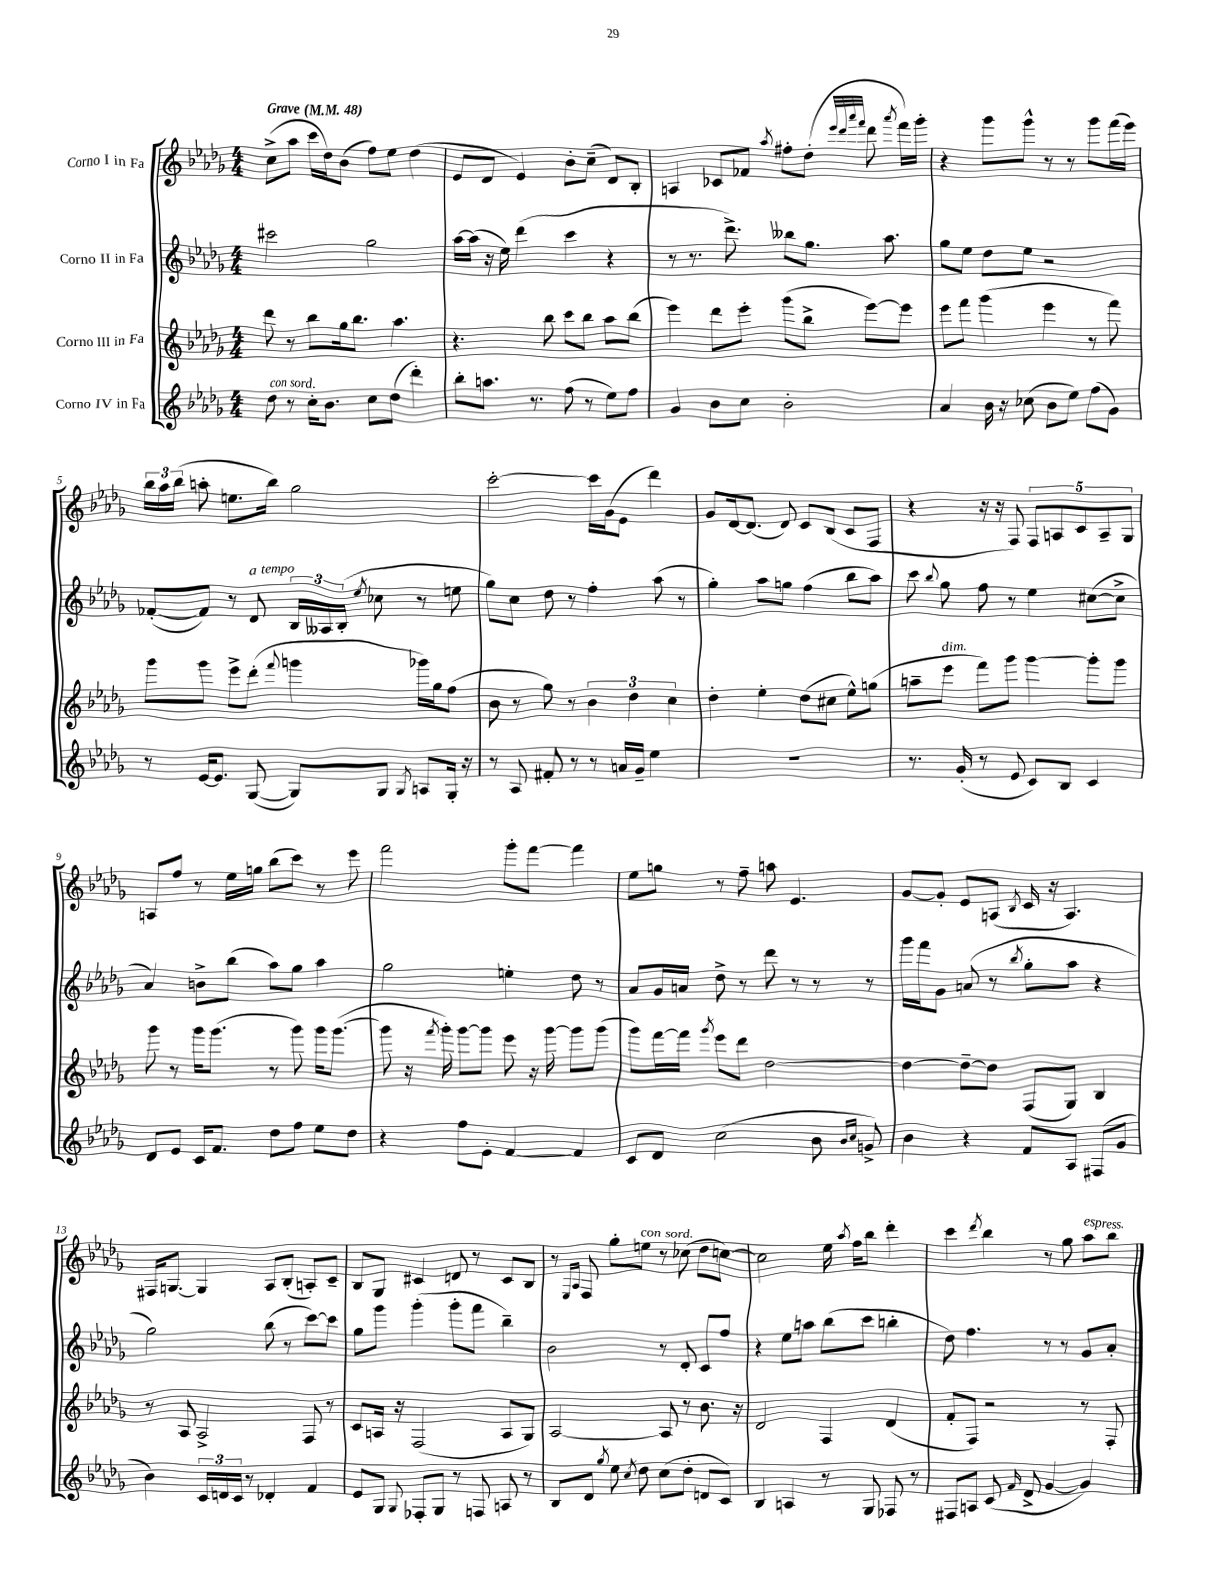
<<
\new StaffGroup <<
\new Staff = "s0" \with { instrumentName = "Corno I in Fa" } {
    \clef treble \key des \major \numericTimeSignature \time 4/4 \tempo "Grave" 4 = 48
    \autoBeamOff c''8[->( aes''8] c'''16[ des''16) bes'8]( f''8[) ees''8] des''4( |
    ees'8[ des'8] ees'4) bes'8[-. c''8]--( des'8[) bes8]-. |
    a4 ces'8[ fes'8] \acciaccatura { aes''8 } fis''8[-. des''8]-.( \grace { ees'''32[ des'''32 aes'''32 f'''32] } des'''8 \acciaccatura { aes'''8 } f'''16[) ges'''16]-. |
    r4 ges'''8[ ges'''8]-^ r8 r8 ges'''8[ f'''16( ees'''16]) |
    \tuplet 3/2 { bes''16[ aes''16 bes''16]( } a''8-. e''8.[ bes''16]) ges''2 |
    c'''2~-. c'''16[ ges'16( ees'8] des'''4) |
    ges'8[ des'16~ des'8.]( des'8) c'8[ bes8]( c'8[ f8] |
    r4 r16 r16 f8) \tuplet 5/4 { f8[ a8 c'8 a8-- ges8] } |
    a8[ f''8] r8 ees''16[ g''16] bes''8[( c'''8]) r8 ees'''8 |
    f'''2 ges'''8[-. f'''8]~ f'''4 |
    ees''8[ g''8] r8 f''8-- a''8 ees'4. |
    ges'8[~ ges'8]-. ees'8[ a8]( \acciaccatura { bes8 } c'16 r16 a4.) |
    fis16[ g8.]~ g4 aes8[ bes8]-.( a8[-.) c'8]-- |
    bes8[ ges8] cis'4 d'8 r8 cis'8[ bes8] |
    r8 \grace { ees16[ aes16] } f8 ges''8[-. e''8]^\markup { \italic "con sord." } r8 ces''8( des''8[ c''8]~) |
    c''2 ees''16 \acciaccatura { aes''8 } f''16[ bes''8] des'''4-. |
    c'''4 \acciaccatura { des'''8 } bes''4 r8 ges''8 aes''8[^\markup { \italic "espress." } bes''8] \bar "|." |
}
\new Staff = "s1" \with { instrumentName = "Corno II in Fa" } {
    \clef treble \key des \major \numericTimeSignature \time 4/4
    \autoBeamOff cis'''2 ges''2 |
    aes''16[~ aes''16]( r16 ees''16) des'''4( c'''4 r4 |
    r8 r8. des'''8.->) beses''8[ ges''8.] aes''8. |
    ges''8[ ees''8] des''8[ ees''8] r2 |
    fes'8[~-.( fes'8]) r8 des'8^\markup { \italic "a tempo" } \tuplet 3/2 { bes16[ aeses16 bes16]-.( } \acciaccatura { ees''8 } ces''8 r8 e''8 |
    ges''8[) c''8] des''8 r8 f''4-. aes''8( r8 |
    ges''4-.) aes''8[ g''8] f''4( bes''8[ aes''8]) |
    c'''8 \appoggiatura { bes''8 } ges''8 f''8 r8 ees''4 cis''8[~( cis''8]-> |
    aes'4) b'8[-> bes''8]( aes''8[) ges''8] aes''4 |
    ges''2 e''4-. des''8 r8 |
    aes'8[ ges'16 a'16] des''8-> r8 des'''8 r8 r8 r8 |
    ges'''16[ f'''16 ges'8] a'8( r8 \acciaccatura { bes''8 } ges''8[-. aes''8] r4 |
    ges''2) bes''8( r8 c'''8[~) c'''8] |
    ges''8[ ges'''8] ges'''4-.( ges'''8[-. f'''8] bes''4--) |
    bes'2 r8 des'8-. c'8[ f''8] |
    r4 ees''8[ a''8] bes''8[( c'''8] b''4-. |
    des''8) f''4. r8 r8 ges'8[ aes'8]-. \bar "|." |
}
\new Staff = "s2" \with { instrumentName = "Corno III in Fa" } {
    \clef treble \key des \major \numericTimeSignature \time 4/4
    \autoBeamOff des'''8 r8 bes''8[ ges''16 bes''8.] aes''4. |
    r4. bes''8 c'''8[ bes''8] aes''8[ bes''8]( |
    ees'''4) des'''8[ ees'''8]-. ges'''8[( bes''8]-> ees'''8[~) ees'''8] |
    ees'''8[ f'''8] ges'''4( ees'''4 r8 f'''8) |
    ges'''8[ ges'''8] ees'''8[-> des'''8]-.( \appoggiatura { f'''8 } g'''4 ges'''16[) ges''16 f''8]( |
    bes'8 r8 ges''8) r8 \tuplet 3/2 { bes'4 des''4 c''4 } |
    des''4-. ees''4-. des''8[( cis''8] ees''8[-^) g''8]( |
    a''8[-- ees'''8]^\markup { \italic "dim." } f'''8[) ges'''8] ges'''4~ ges'''8[-. ges'''8] |
    ges'''8 r8 ges'''16[ ges'''8.]( r8 ges'''8) ges'''16[ ges'''8.]~( |
    ges'''8 r16 \acciaccatura { f'''8 } ges'''16-.) ges'''8[~ ges'''8] ees'''8 r16 ges'''16~ ges'''8[ ges'''8]( |
    ges'''8[) f'''16~ f'''16] \acciaccatura { ges'''8 } ees'''8[ des'''8] des''2~ |
    des''4~ des''8[~-- des''8] f8[( ges8]) bes4 |
    r8 aes8 aes2-> f8 r8 |
    c'8[ a16] r16 f2( a8[ ges8]) |
    aes2~ aes8 r8 bes'8. r16 |
    des'2 f4 des'4( |
    f'8[-. f8]) r2 r8 f8-. \bar "|." |
}
\new Staff = "s3" \with { instrumentName = "Corno IV in Fa" } {
    \clef treble \key des \major \numericTimeSignature \time 4/4
    \autoBeamOff des''8^\markup { \italic "con sord." } r8 c''16[-. bes'8.] c''8[ des''8]( des'''4-.) |
    bes''8[-. a''8.] r8. f''8( r8 ees''8[) f''8] |
    ges'4 bes'8[ c''8] bes'2-. |
    aes'4 bes'16 r16 ces''8( bes'8[ ees''8]) f''8[( ges'8]) |
    r8 ees'16[~ ees'8.] ges8~( ges8[) ges8] \acciaccatura { ges8 } a8[ ges16]-. r16 |
    r8 aes8 fis'8-. r8 r8 a'16[ ges'16]-- ees''4 |
    R1 |
    r8. ges'16-.( r8 ees'8 c'8[) bes8] c'4 |
    des'8[ ees'8] c'16[ f'8.] des''8[ f''8] ees''8[ des''8] |
    r4 f''8[ ees'8]-. f'4~ f'4 |
    c'8[ des'8] c''2( bes'8 \grace { bes'16[ c''16] } g'8->) |
    bes'4 r4 f'8[ aes8] fis8[( ges'8] |
    bes'4) \tuplet 3/2 { c'16[ d'16 c'16] } r8 des'4-. f'4 |
    ees'8[ ges8] \appoggiatura { ges8 } fes8[-. ges8] r8 f8 a8 r8 |
    bes8[ des'8] \acciaccatura { ges''8 } ees''8 \acciaccatura { c''8 } des''8 c''8[( des''8]-. d'8[ c'8]) |
    bes4 a4 r8 ges8 fes8 r8 |
    fis8[ a8] c'8( \grace { f'16 } des'8-> ges'4~ ges'4) \bar "|." |
}
>>
>>
